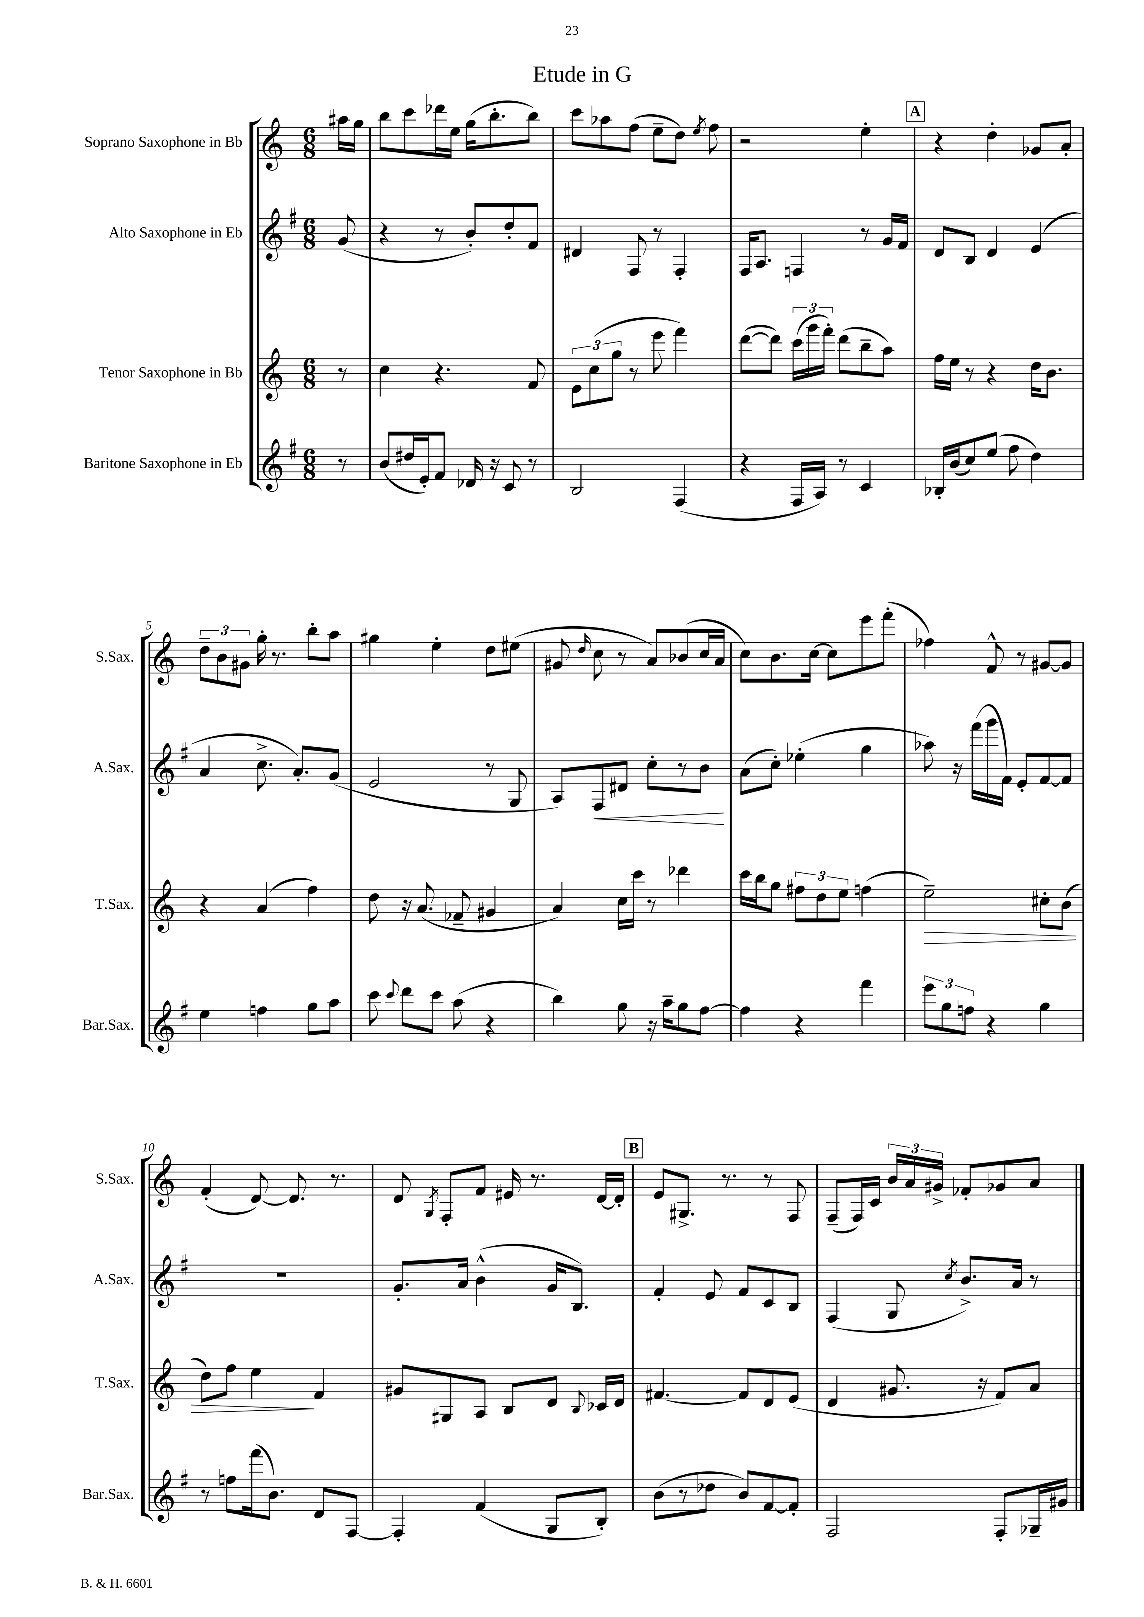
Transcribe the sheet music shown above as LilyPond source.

\header { title = "Etude in G" }
<<
\new StaffGroup <<
\new Staff = "s0" \with { instrumentName = "Soprano Saxophone in Bb" shortInstrumentName = "S.Sax." } {
    \clef treble \key c \major \numericTimeSignature \time 6/8 \partial 8
    \autoBeamOff ais''16[ g''16] |
    b''8[ c'''8 des'''16 e''16] g''16[( b''8.-. b''8]) |
    c'''8[ aes''8 f''8]( e''8[-- d''8]) \acciaccatura { e''8 } f''8 |
    r2 e''4-. |
    \mark \markup { \box "A" } r4 d''4-. ges'8[ a'8]-. |
    \tuplet 3/2 { d''8[-- b'8 gis'8] } g''16-. r8. b''8[-. a''8] |
    gis''4 e''4-. d''8[ eis''8]( |
    gis'8 \grace { d''16 } c''8 r8 a'8[) bes'8( c''16 a'16] |
    c''8[) b'8. c''16]~ c''8[ e'''8 f'''8]-.( |
    fes''4) f'8-^ r8 gis'8[~ gis'8] |
    f'4-.( d'8~) d'8. r8. |
    d'8 \acciaccatura { g8 } f8[-. f'8] eis'16 r8. d'16[~ d'16]-. |
    \mark \markup { \box "B" } e'8[ gis8.]-> r8. r8 f8 |
    f8[--( f16) c'16] \tuplet 3/2 { b'16[ a'16 gis'16]-> } fes'8[-. ges'8 a'8] \bar "|." |
}
\new Staff = "s1" \with { instrumentName = "Alto Saxophone in Eb" shortInstrumentName = "A.Sax." } {
    \clef treble \key g \major \numericTimeSignature \time 6/8 \partial 8
    \autoBeamOff g'8( |
    r4 r8 b'8[-.) d''8-. fis'8] |
    dis'4 fis8 r8 fis4-. |
    fis16[ a8.] f4 r8 g'16[ fis'16] |
    \mark \markup { \box "A" } d'8[ b8] d'4 e'4( |
    a'4 c''8.-> a'8.[-.) g'8]( |
    e'2 r8 g8 |
    a8[) fis8\< dis'8] c''8[-. r8 b'8]\! |
    a'8[( c''8]-.) ees''4-.( g''4 |
    aes''8) r16 fis'''16[( g'''16 fis'16]) e'8[-. fis'8~ fis'8] |
    R2. |
    g'8.[-. a'16] b'4-^( g'16[ b8.]) |
    \mark \markup { \box "B" } fis'4-. e'8 fis'8[ c'8 b8] |
    fis4( g8 \acciaccatura { c''8 } b'8.[->) a'16] r8 \bar "|." |
}
\new Staff = "s2" \with { instrumentName = "Tenor Saxophone in Bb" shortInstrumentName = "T.Sax." } {
    \clef treble \key c \major \numericTimeSignature \time 6/8 \partial 8
    \autoBeamOff r8 |
    c''4 r4. f'8 |
    \tuplet 3/2 { e'8[ c''8( g''8] } r8 e'''8 f'''4) |
    d'''8[~( d'''8]) \tuplet 3/2 { c'''16[( g'''16 f'''16]-.) } d'''8[( b''8-- a''8]) |
    \mark \markup { \box "A" } f''16[ e''16] r8 r4 d''16[ b'8.] |
    r4 a'4( f''4) |
    d''8 r16 a'8.( fes'8-- gis'4 |
    a'4) c''16[ c'''16] r8 des'''4 |
    c'''16[ b''16 g''8] \tuplet 3/2 { fis''8[ d''8 e''8] } f''4( |
    e''2--\>) cis''8[-. b'8]( |
    d''8[) f''8] e''4\! f'4 |
    gis'8[ gis8 a8] b8[ d'8] \appoggiatura { b8 } ces'16[ d'16] |
    \mark \markup { \box "B" } fis'4.~ fis'8[ d'8 e'8]( |
    d'4 gis'8. r16 f'8[) a'8] \bar "|." |
}
\new Staff = "s3" \with { instrumentName = "Baritone Saxophone in Eb" shortInstrumentName = "Bar.Sax." } {
    \clef treble \key g \major \numericTimeSignature \time 6/8 \partial 8
    \autoBeamOff r8 |
    b'8[( dis''16 e'16-.) fis'8] des'16 r16 c'8 r8 |
    b2 fis4( |
    r4 fis16[ a16]) r8 c'4 |
    \mark \markup { \box "A" } bes16[-. b'16( c''8) e''8]( fis''8 d''4) |
    e''4 f''4 g''8[ a''8] |
    c'''8 \appoggiatura { c'''8 } d'''8[ c'''8] a''8( r4 |
    b''4) g''8 r16 a''16[-- g''8 fis''8]~ |
    fis''4 r4 fis'''4 |
    \tuplet 3/2 { e'''8[ g''8 f''8] } r4 g''4 |
    r8 f''8[ fis'''16( b'8.]) d'8[ fis8]~ |
    fis4-. fis'4( g8[ b8]-.) |
    \mark \markup { \box "B" } b'8[( r8 des''8] b'8[) fis'8~ fis'8]-. |
    fis2 fis8[-. ges16-- gis'16] \bar "|." |
}
>>
>>
